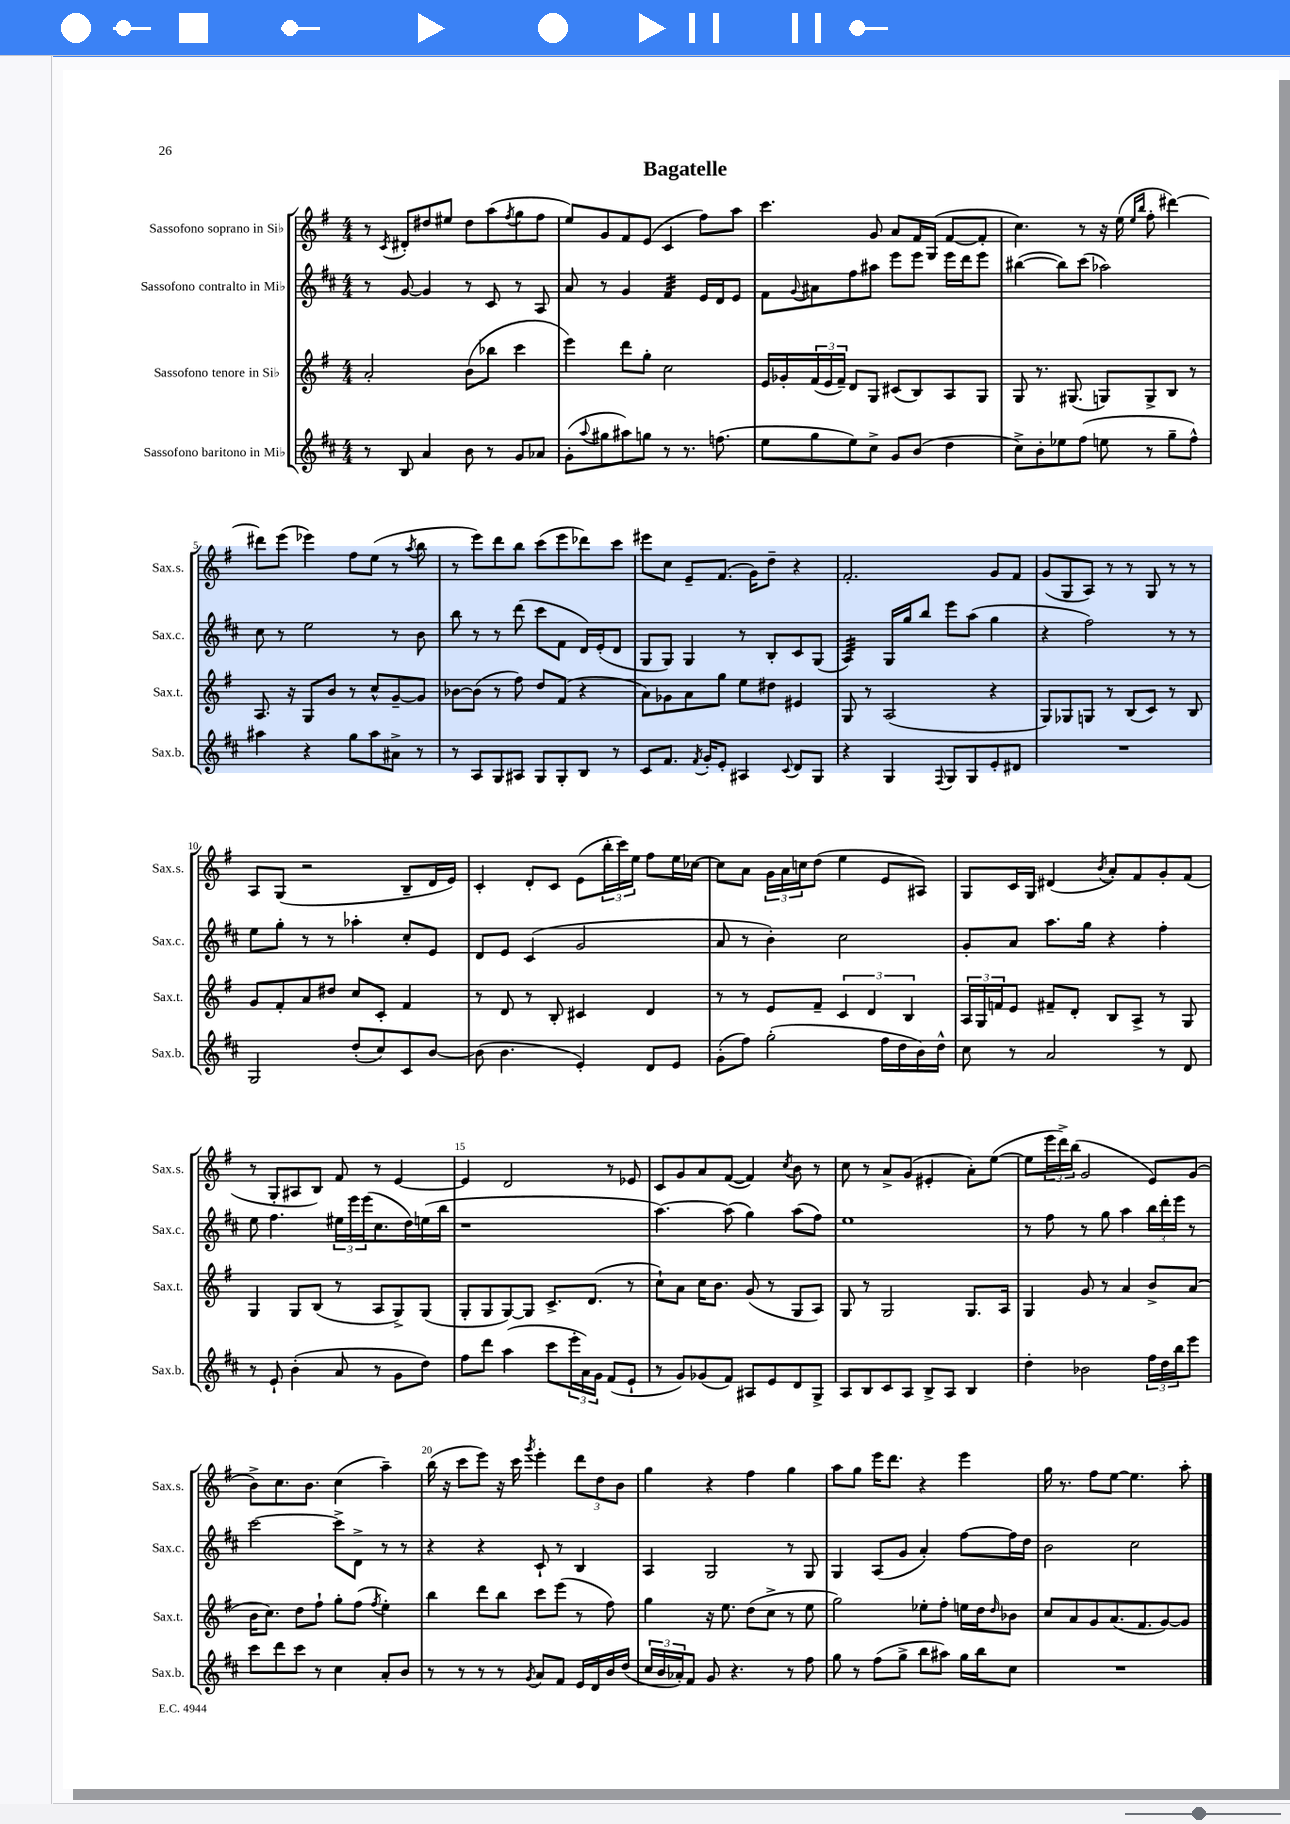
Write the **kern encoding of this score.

**kern	**kern	**kern	**kern
*staff4	*staff3	*staff2	*staff1
*clefG2	*clefG2	*clefG2	*clefG2
*k[f#c#]	*k[f#]	*k[f#c#]	*k[f#]
*M4/4	*M4/4	*M4/4	*M4/4
8r	2a'	8r	8r
.	.	.	8qc
8B	.	[8g	8d#'
4a	.	4g]	8dd#
.	.	.	8ee#
8b	(8b	8r	8dd#
8r	8bb-	8c#	(8aa
.	.	.	8qff#
8g	4ccc	8r	8gg
8a-	.	8A	8ff#
=	=	=	=
(8g'	4eee)	8a	8ee)
8qqaa	.	.	.
8gg#	.	8r	8g
8aa#)	8ddd	4g	8f#
8gg	8gg'	.	(8e
8r	2cc	4f#	4c
8.r	.	.	.
.	.	16e	8ff#)
(8.ff	.	16d	.
.	.	8e	8aa
=	=	=	=
8ee	16e	8f#	4.ccc
.	16g-'	.	.
.	.	8qqg	.
8gg	(24f#	8a#	.
.	24e	.	.
.	24f#~)	.	.
8ee)	8d	8ff#	.
8cc#^	8G	8aa#	8g
8g	(8c#	8eee	8a
(8b	8B)	8eee	16f#
.	.	.	(16G
4dd	8A	16eee	[8f#
.	.	16ddd	.
.	8G	8eee	8f#']
=	=	=	=
8cc#^)	8G	([4bb#	4.cc)
8b'	8.r	.	.
8ee-	.	8bb#])	.
.	(8.G#	.	.
(8ff#	.	(8ccc#	8r
8ee	8G)	2aa-)	16r
.	.	.	(16ee
.	.	.	16qqee
.	.	.	16qqbb
8r	8G^	.	8ff#'
8gg~	8B	.	[4ddd#)
8ff#^^)	8r	.	.
=	=	=	=
4aa#	8.A	8cc#	8ddd#]
.	.	8r	(8eee
.	16r	.	.
4r	8G	2ee	4eee-)
.	8b	.	.
8gg	8r	.	8ff#
8aa#	8cc^^	.	(8ee
8a#^	[8g~	8r	8r
.	.	.	8qaa
8r	8g]	8b	8bb
=	=	=	=
8r	[8b-	8bb	8r
8A	(8b-]	8r	8eee)
8G	8r	8r	8ddd
8A#	8ff#)	(8ddd	8bb
8G	8dd	8ccc#	(8ccc
8G'	(8f#	8f#	8eee
8B	4r	16d)	8ddd-)
.	.	(16e'	.
8r	.	8d	8ccc
=	=	=	=
8c#	8a)	8G	8eee#
8.f#	8g-	8G)	8cc
.	8a	4G	8e~
8qf#	.	.	.
16g'	.	.	.
8e'	8gg	.	(8.f#
4A#	8ee	8r	.
.	.	.	16g)
.	8dd#	8B'	8dd~
8qqc#	.	.	.
8d	4e#	8c#	4r
8G	.	(8G	.
=	=	=	=
4r	8G	4A)	2.f#'
.	8r	.	.
4G	(2A	16G	.
.	.	16gg	.
.	.	8bb	.
8qqF#	.	.	.
8G	.	8eee	.
8G	.	(8aa	.
8e'	4r	4gg	8g
8d#	.	.	8f#
=	=	=	=
1r	8G)	4r	(8g
.	8G-	.	8G
.	8G	2ff#)	8A)
.	8r	.	8r
.	(8B	.	8r
.	8c)	.	8G
.	8r	8r	8r
.	8B	8r	8r
=	=	=	=
2G	8g	8ee	8A
.	8f#'	8gg'	(8G
.	8a	8r	2r
.	8dd#	8r	.
(8dd'	8cc	4aa-'	.
8cc#)	8c'	.	.
8c#	4f#	8cc#'	8B~
[8b	.	8e	16d
.	.	.	16e)
=	=	=	=
(8b]	8r	8d	4c'
4.b	8d	8e	.
.	8r	(4c#	8d'
.	8B'	.	8c
4e')	4c#	2g	(8e
.	.	.	24bb'
.	.	.	24ccc)
.	.	.	24ee
8d	4d	.	8ff#
8e	.	.	16ee
.	.	.	[16cc-
=	=	=	=
(8g'	8r	8a	8cc-]
8ff#)	8r	8r	8a
(2gg'	8e	4b')	24g
.	.	.	24a
.	.	.	24cc
.	8f#~	.	(8dd
.	6c	2cc#	4ee
.	6d	.	.
16ff#	.	.	8e
16dd	.	.	.
.	6B	.	.
16b)	.	.	8A#)
16dd^^	.	.	.
=	=	=	=
8cc#	24A	8g'	8G
.	24G	.	.
.	24f	.	.
8r	8e	8a	16c
.	.	.	16G
2a	8f#~	8.aa	(4d#
.	8d'	.	.
.	.	16gg	.
.	.	.	8qb
.	8B	4r	8a')
.	8A^	.	8f#
8r	8r	4ff#'	8g'
8d	8G	.	(8f#
=	=	=	=
8r	4G	8ee	8r
8e`	.	4.ff#	8G'
(4b'	8G	.	8A#
.	(8B	.	8B)
8a	8r	24ee#	8f#
.	.	24eee	.
.	.	(24eee	.
8r	8A	8.cc#	8r
8g	8G^)	.	[4e
.	.	16dd)	.
8dd)	(8G	(16ee	.
.	.	16bb	.
=	=	=	=
8ff#	8G'	1r	4e]
8ddd	8G	.	.
(4aa	[8G)	.	2d
.	8G]	.	.
8ccc#	8.c^	.	.
24eee'	.	.	.
24a)	.	.	.
.	(8.d	.	.
24g	.	.	.
(8f#	.	.	8r
8e`	8r	.	8e-
=	=	=	=
8r	8cc`)	[4.aa)	8c
8g)	8a	.	8g
(8g-	16cc	.	8a
.	8.b	.	.
8f#)	.	(8aa]	([8f#
8A#	(8g	4gg)	4f#])
8e	8r	.	.
.	.	.	8qcc
8d	8G	(8aa	8b
8G^	8A)	8ff#)	8r
=	=	=	=
8A	8G	1ee	8cc
8B	8r	.	8r
8c#	2G	.	8a^
8A	.	.	(8g
8B^	.	.	4e#'
8A	.	.	.
4B	8.G	.	8a')
.	.	.	([8ee
.	16A	.	.
=	=	=	=
4dd'	4G	8r	8ee]
.	.	8ff#	24eee
.	.	.	24ddd^)
.	.	.	(24bb
2b-	8g	8r	2g
.	8r	8gg	.
.	4a	4aa	.
24ff#	8b^	24bb	8e)
24dd	.	24ddd'	.
24bb	.	24eee	.
8eee	(8a	8r	(8g
=	=	=	=
8ccc#	16b	[2ccc#	8b^)
.	8.cc)	.	.
8ddd	.	.	8.cc
8ccc#	8dd	.	.
.	.	.	8.b
8r	8ff#`	.	.
4cc#	8gg'	8ccc#^]	(4cc
.	(8ff#	8d^	.
.	8qff#	.	.
8a'	4ee')	8r	4aa~)
8b	.	8r	.
=	=	=	=
8r	4bb	4r	(16bb
.	.	.	16r
8r	.	.	8ccc
8r	8ddd	4r	8eee)
8r	8bb	.	16r
.	.	.	16ccc
8qg	.	.	8qggg
8a	8ccc	8c#`	4eee'
8f#	(8eee	8r	.
16e	8r	4B	12ddd
16d	.	.	.
.	.	.	12dd
16b	8ff#)	.	.
.	.	.	12b
(16dd	.	.	.
=	=	=	=
24cc#	4gg	4A	4gg
24b	.	.	.
24a-')	.	.	.
8f#	.	.	.
8g	16r	2G	4r
.	8.ee	.	.
4.r	.	.	.
.	(8dd	.	4ff#
.	8cc^	.	.
8r	8r	8r	4gg
8ff#	8ee	8G	.
=	=	=	=
8gg	2gg)	4G	8aa
8r	.	.	8gg
(8ff#	.	(8A	16eee
.	.	.	8.ddd
8gg^	.	8g	.
8bb	8ee-'	4a')	4r
8aa#)	8ff#'	.	.
16gg	16ee	[8ff#	4eee
16bb	16dd	.	.
.	16qqdd	.	.
8cc#	8b-	16ff#]	.
.	.	16dd	.
=	=	=	=
1r	8cc	2b	16gg
.	.	.	8.r
.	8a	.	.
.	8g	.	8ff#
.	(8.a	.	[8ee
.	.	2cc#	4.ee]
.	8.f#	.	.
.	[8g)	.	.
.	8g]	.	8aa'
==	==	==	==
*-	*-	*-	*-
